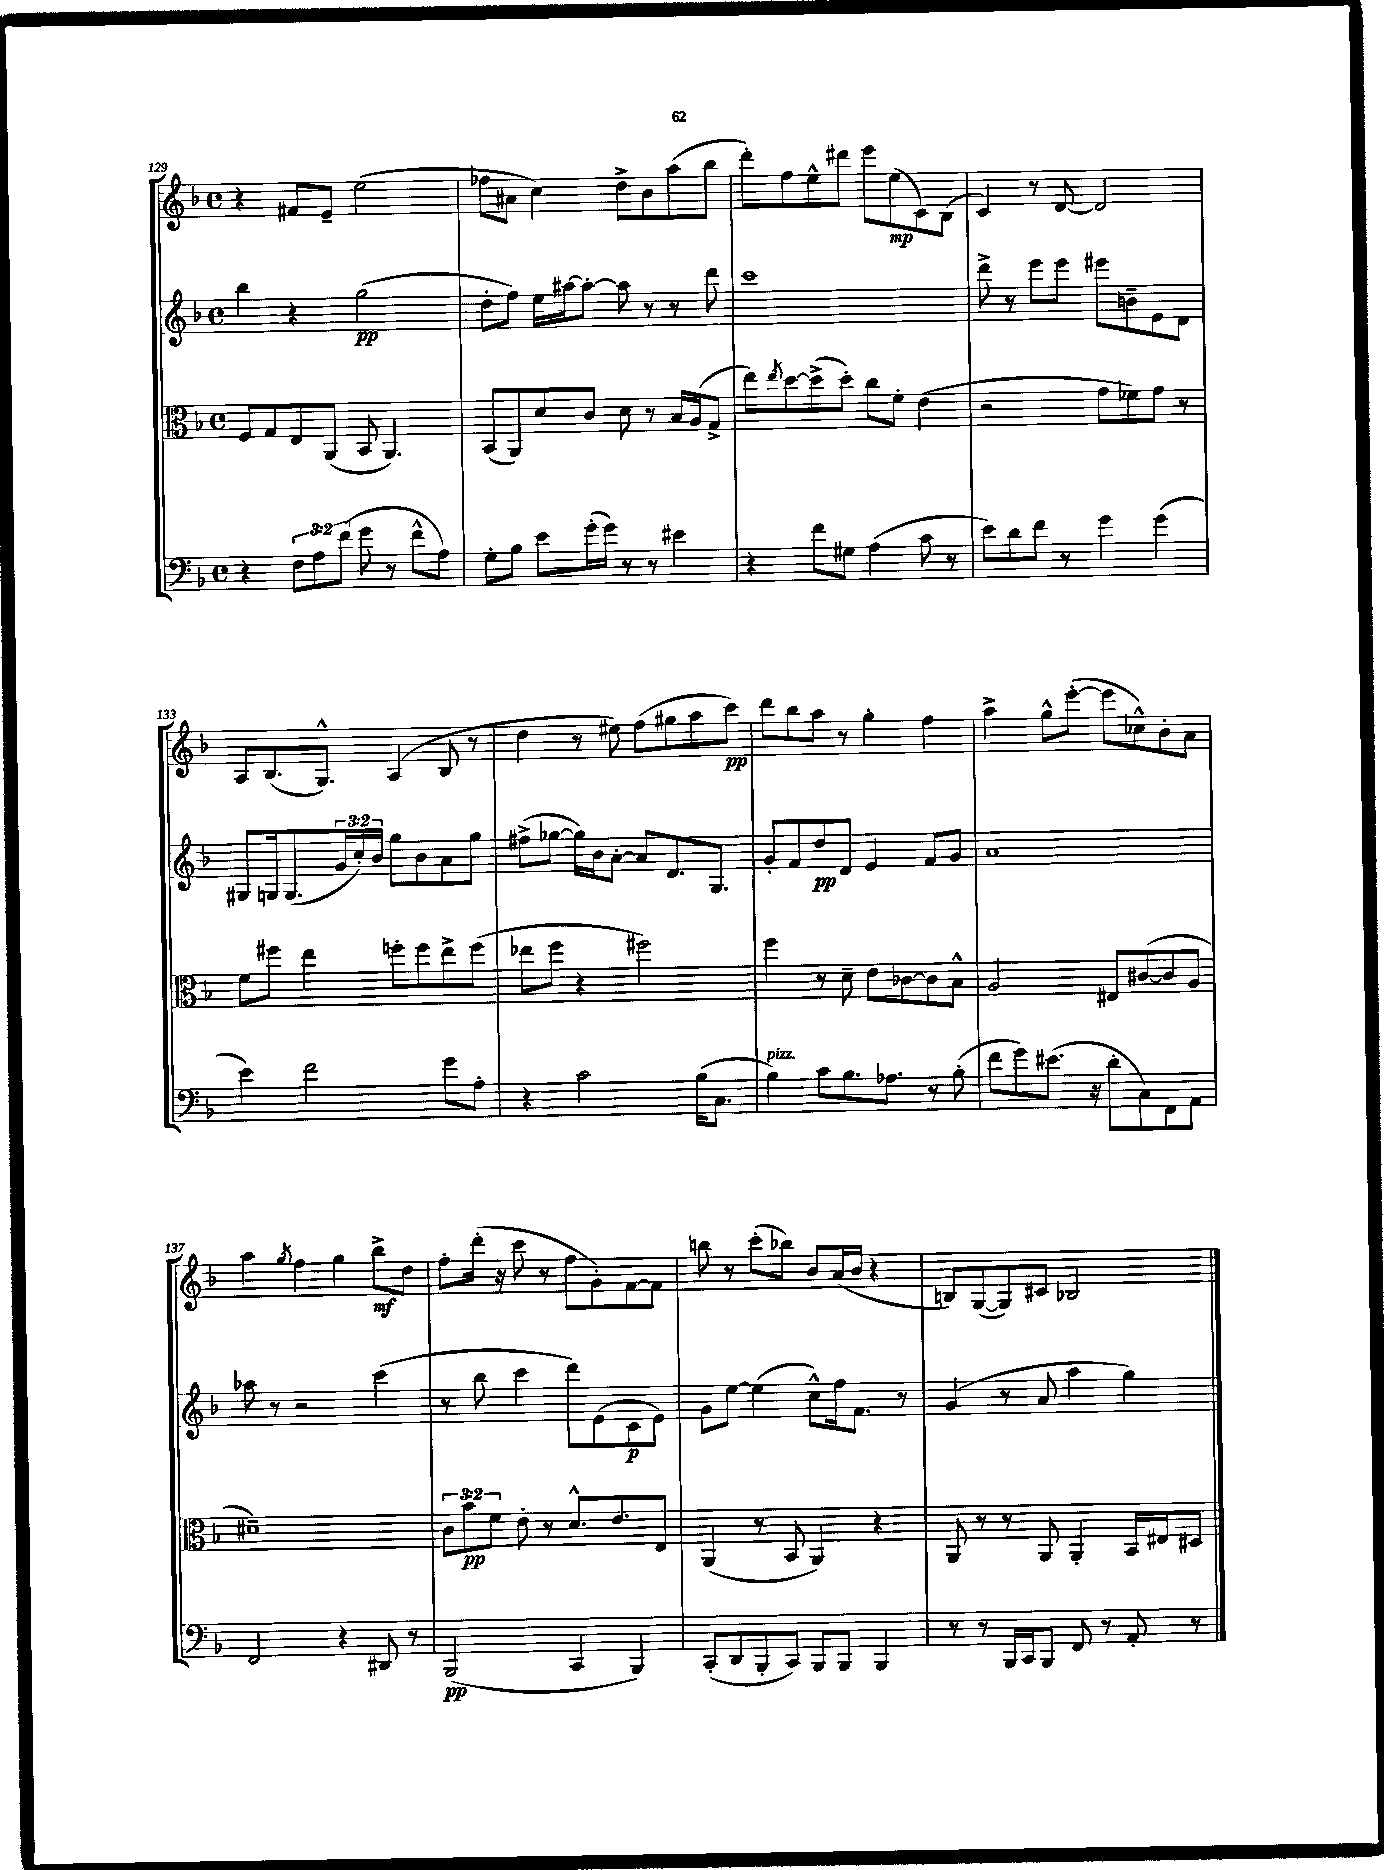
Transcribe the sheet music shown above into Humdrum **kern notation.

**kern	**kern	**kern	**kern
*staff4	*staff3	*staff2	*staff1
*clefF4	*clefC3	*clefG2	*clefG2
*k[b-]	*k[b-]	*k[b-]	*k[b-]
*M4/4	*M4/4	*M4/4	*M4/4
*met(c)	*met(c)	*met(c)	*met(c)
4r	8F	4bb-	4r
.	8G	.	.
12F	8E	4r	8f#
12A	.	.	.
.	(8AA	.	8e~
(12f	.	.	.
8g	8BB-	(2gg	(2ee
8r	4.AA)	.	.
8f^^	.	.	.
8A)	.	.	.
=	=	=	=
8G'	(8BB-	8dd'	8ff-
8B-	8AA)	8ff)	8a#
8e	8d	16ee	4cc)
.	.	[16aa#	.
(16g'	8c	8aa#'_	.
16g)	.	.	.
8r	8d	8aa#]	8dd^
8r	8r	8r	8b-
4e#	16B-	8r	(8aa
.	(16A	.	.
.	8G^	8ddd	8bb-
=	=	=	=
4r	8ee)	1ccc	8ddd')
.	8qee	.	.
.	[8dd	.	8ff
8f	(8dd^]	.	8ee^^
8G#	8dd')	.	8ddd#
(4A	8cc	.	8eee
.	8f'	.	(8ee
8c	(4e	.	8c)
8r	.	.	(8B-
=	=	=	=
8e)	2r	8ddd^	4c)
8d	.	8r	.
8f	.	8eee	8r
8r	.	8eee	[8d
4g	8g	8eee#	2d]
.	8f-)	8b~	.
(4g	8g	8e	.
.	8r	8d	.
=	=	=	=
4e)	8f	8G#	8A
.	8ff#	16G	(8.B-
.	.	(8.G	.
2f	4ee	.	.
.	.	.	8.G^^)
.	.	24g	.
.	.	24cc')	.
.	.	24b-	.
.	8ff'	8gg	(4A
.	8ff	8b-	.
8g	8ee^	8a	8B-
8A'	(8ff	8gg	8r
=	=	=	=
4r	8ee-	(8ff#^	4dd
.	8ff	[8gg-	.
2c	4r	16gg-])	8r
.	.	16b-	.
.	.	[8a'	8ee#)
.	2ff#)	8a]	(8ff
.	.	8.d	8gg#
(16B-	.	.	8aa
8.C	.	8.G	.
.	.	.	8ccc)
=	=	=	=
4B-)	4ff	8g'	8ddd
.	.	8f	8bb-
8c	8r	8dd	8aa
8.B-	8d~	8d	8r
.	8e	4e	4gg'
8.A-	.	.	.
.	[8c-	.	.
8r	8c-]	8f	4ff
(8B-'	8B-^^	8g	.
=	=	=	=
8f	2A	1a	4aa^
8g)	.	.	.
(8.e#	.	.	8gg^^
.	.	.	([8eee'
16r	.	.	.
8d'	8E#	.	8eee]
8C)	([8c#	.	8cc-^^)
8FF	8c#]	.	8b-'
8AA	8A	.	8a
=	=	=	=
2FF	1d#~)	8aa-	4aa
.	.	8r	.
.	.	.	8qgg
.	.	2r	4ff
4r	.	.	4gg
8DD#	.	(4ccc	8bb-^
8r	.	.	8dd
=	=	=	=
(2BBB-	12c	8r	8ff'
.	12b-	.	.
.	.	8bb-	(16ddd'
.	12f	.	.
.	.	.	16r
.	8e'	4ccc	8ccc
.	8r	.	8r
4CC	8.d^^	8ddd)	8ff
.	.	(8e	8g')
.	8.e	.	.
4BBB-)	.	8c	[8f
.	8E	8e)	8f]
=	=	=	=
(8CC'	(4AA	8g	8bb
8DD	.	[8ee	8r
8BBB-'	8r	(4ee]	(8ccc'
8CC)	8BB-	.	8bb-)
8BBB-	4AA)	8cc^^)	8b-
8BBB-	.	16ff	(16a
.	.	8.f	16b-
4BBB-	4r	.	4r
.	.	8r	.
=	=	=	=
8r	8AA	(4g	8B)
8r	8r	.	([8G
16BBB-	8r	8r	8G])
16CC	.	.	.
8BBB-	8AA	8a	8c#
8FF	4AA'	4aa	2B-
8r	.	.	.
8AA'	16BB-	4gg)	.
.	16E#	.	.
8r	8D#	.	.
==	==	==	==
*-	*-	*-	*-
